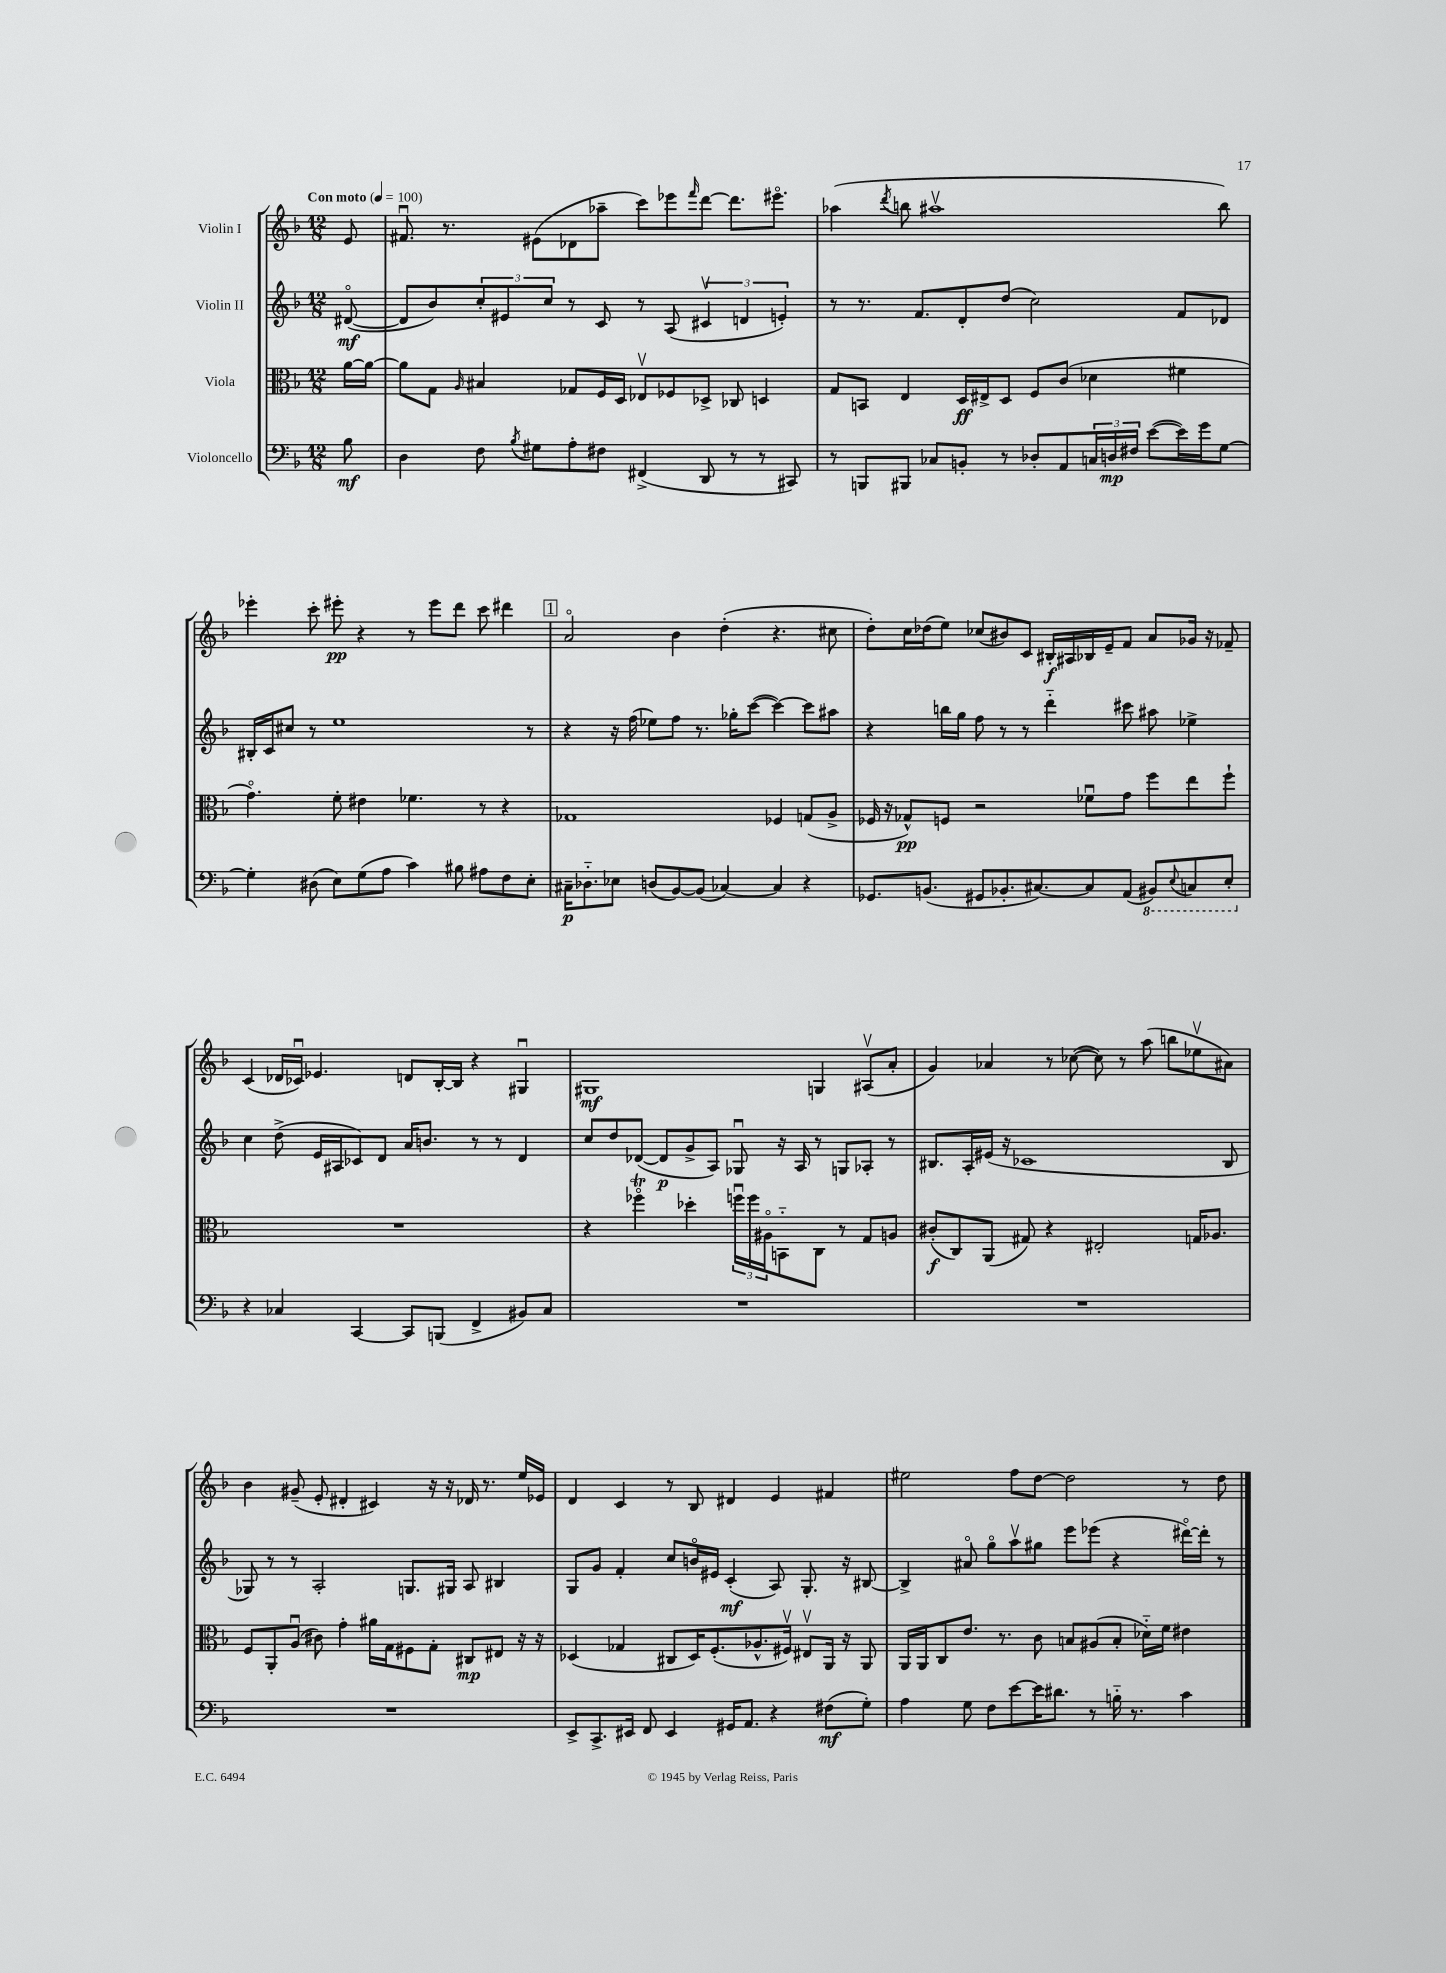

**kern	**dynam	**kern	**dynam	**kern	**dynam	**kern	**dynam
*part4	*part4	*part3	*part3	*part2	*part2	*part1	*part1
*staff4	*staff4	*staff3	*staff3	*staff2	*staff2	*staff1	*staff1
*I"Violoncello	*	*I"Viola	*	*I"Violin II	*	*I"Violin I	*
*clefF4	*	*clefC3	*	*clefG2	*	*clefG2	*
*k[b-]	*	*k[b-]	*	*k[b-]	*	*k[b-]	*
*M12/8	*	*M12/8	*	*M12/8	*	*M12/8	*
*MM100	*	*MM100	*	*MM100	*	*MM100	*
=	=	=	=	=	=	=	=
!	!	!	!	!	!	!LO:TX:a:B:t=Con moto	!
8B-\	mf	[16a\LL	.	([8d#X/	mf	8e/	.
.	.	16a\JJ_	.	.	.	.	.
=1	=1	=1	=1	=1	=1	=1	=1
4D\	.	8a\L]	.	8d#/L]	.	8.f#Xu/	.
.	.	8G\J	.	8b-/)	.	.	.
.	.	.	.	.	.	8.r	.
.	.	16qqA/	.	.	.	.	.
8F\	.	4B#X/	.	12cc'/	.	.	.
.	.	.	.	12e#X/	.	.	.
8qB-/	.	.	.	.	.	.	.
8G#X\L	.	.	.	.	.	(8e#X\L	.
.	.	.	.	12cc/J	.	.	.
8A'\	.	8G-X/L	.	8r	.	8d-X\	.
8F#X\J	.	16F/L	.	8c/	.	8aa-X~\J	.
.	.	16D/JJ	.	.	.	.	.
(4FF#X^/	.	8E-Xv/L	.	8r	.	8ccc\L)	.
.	.	8F-X/	.	(8A/	.	8eee-X\	.
.	.	.	.	.	.	16qqfff/	.
8DD/	.	8D-X^/J	.	6c#Xv/	.	[8ddd\J	.
8r	.	8C-X/	.	.	.	8.ddd\L]	.
.	.	.	.	6dn/	.	.	.
8r	.	4Dn/	.	.	.	.	.
.	.	.	.	.	.	8.eee#X\J	.
.	.	.	.	6en'/)	.	.	.
8CC#X/)	.	.	.	.	.	.	.
=2	=2	=2	=2	=2	=2	=2	=2
8r	.	8G/L	.	8r	.	(4aa-X\	.
8BBBn/L	.	8BBn/J	.	8.r	.	.	.
.	.	.	.	.	.	8qddd/	.
8BBB#X/J	.	4E/	.	.	.	8bbn\	.
.	.	.	.	8.f/L	.	.	.
8C-X/L	.	.	.	.	.	1aa#Xv	.
8BBn'/J	.	16D/LL	ff	8d'/	.	.	.
.	.	16E#X^/J	.	.	.	.	.
8r	.	8D/J	.	(8dd/J	.	.	.
8D-X'/L	.	8F/L	.	2cc\)	.	.	.
8AA/	.	(8c/J	.	.	.	.	.
24Cn/L	.	4d-X\	.	.	.	.	.
24Dn/	mp	.	.	.	.	.	.
24F#X/JJ	.	.	.	.	.	.	.
([8e\L	.	.	.	.	.	.	.
16e\L])	.	4f#X\	.	8f/L	.	.	.
16g\J	.	.	.	.	.	.	.
[8G\J	.	.	.	8d-X/J	.	8bb\)	.
!!LO:LB:g=z
=3	=3	=3	=3	=3	=3	=3	=3
4G'\]	.	4.g\)	.	16B#X'/LL	.	4eee-X'\	.
.	.	.	.	16c/J	.	.	.
.	.	.	.	8cc#X/J	.	.	.
(8D#X\	.	.	.	8r	.	8ccc'\	.
8E\L)	.	8f'\	.	1ee	.	8eee#X'\	pp
(8G\	.	4e#X\	.	.	.	4r	.
8A\J	.	.	.	.	.	.	.
4c\)	.	4.f-X\	.	.	.	8r	.
.	.	.	.	.	.	8eee#\L	.
8B#X\	.	.	.	.	.	8ddd\J	.
8A#X\L	.	8r	.	.	.	8ccc\	.
8F\	.	4r	.	.	.	4ddd#X\	.
8E'\J	.	.	.	8r	.	.	.
!!LO:REH:place=s1:t=1
=4	=4	=4	=4	=4	=4	=4	=4
16C#X~\KL	p	1G-X	.	4r	.	2a/	.
8.D-X\	.	.	.	.	.	.	.
8E-X\J	.	.	.	16r	.	.	.
.	.	.	.	(16ff\	.	.	.
(8Dn/L	.	.	.	8ee-X\L)	.	.	.
[8BB-/)	.	.	.	8ff\J	.	4b-\	.
(8BB-/J]	.	.	.	8.r	.	.	.
[4C-X/)	.	.	.	.	.	(4dd'\	.
.	.	.	.	16gg-X'\KL	.	.	.
.	.	.	.	([8ccc\J	.	.	.
4C-/]	.	4F-X/	.	4ccc\_)	.	4.r	.
4r	.	(8Gn/L	.	8ccc\L]	.	.	.
.	.	8A^/J	.	8aa#X\J	.	8cc#X\	.
=5	=5	=5	=5	=5	=5	=5	=5
8.GG-X/L	.	16F-X/	.	4r	.	8dd'\L)	.
.	.	16r	.	.	.	.	.
.	.	8G-X^^/L)	pp	.	.	16cc\L	.
(8.BBn/J	.	.	.	.	.	(16dd-X\J	.
.	.	8Fn/J	.	16bbn\LL	.	8ee\J)	.
.	.	.	.	16gg\JJ	.	.	.
8GG#X/L	.	2r	.	8ff\	.	(8cc-X/L	.
8.BB-X'/	.	.	.	8r	.	8b#X/)	.
.	.	.	.	8r	.	8c/J	.
[8.C#X/)	.	.	.	.	.	.	.
.	.	.	.	4ddd\	.	16B#X'/LL	f
.	.	.	.	.	.	16A#X/	.
8C#/]	.	8f-Xu\L	.	.	.	16B-X/	.
.	.	.	.	.	.	16e~/J	.
(8AA/J	.	8g\J	.	8ccc#X\	.	8f/J	.
*8ba	*	*	*	*	*	*	*
8BBB#X/L)	.	8ff\L	.	8aa#X\	.	8a/L	.
8qqEE/	.	.	.	.	.	.	.
8CCn/	.	8ee\	.	4ee-X^\	.	16g-X/Jk	.
.	.	.	.	.	.	16r	.
8EE'/J	.	8ff`\J	.	.	.	8f-X~/	.
!!LO:LB:g=z
=6	=6	=6	=6	=6	=6	=6	=6
*X8ba	*	*	*	*	*	*	*
4r	.	1.r	.	4cc\	.	(4c/	.
4C-X/	.	.	.	(8dd^\	.	16d-X/LL	.
.	.	.	.	.	.	16c-Xu/JJ)	.
.	.	.	.	16e/LL	.	4.e-X/	.
.	.	.	.	16A#X/J	.	.	.
[4CC/	.	.	.	8c-X/)	.	.	.
.	.	.	.	8d/J	.	.	.
8CC/L]	.	.	.	16a/KL	.	8dn/L	.
.	.	.	.	8.bn/J	.	.	.
(8BBBn/J	.	.	.	.	.	[16B-'/L	.
.	.	.	.	.	.	16B-/JJ]	.
4FF^/	.	.	.	8r	.	4r	.
.	.	.	.	8r	.	.	.
8BB#X/L)	.	.	.	4d/	.	4G#Xu/	.
8C-/J	.	.	.	.	.	.	.
=7	=7	=7	=7	=7	=7	=7	=7
1.r	.	4r	.	8cc/L	.	1G#X	mf
.	.	.	.	8dd/	.	.	.
.	.	4ff-XT\	.	([8d-X/J	.	.	.
.	.	.	.	8d-/L]	p	.	.
.	.	4dd-X'\	.	8g^/	.	.	.
.	.	.	.	8A/J)	.	.	.
.	.	24ffnu\LL	.	8G-Xu/	.	.	.
.	.	24ff\	.	.	.	.	.
.	.	24A#X\J	.	.	.	.	.
.	.	8BBn\	.	16r	.	.	.
.	.	.	.	16A/	.	.	.
.	.	8C\J	.	8r	.	4Gn/	.
.	.	8r	.	8Gn/L	.	.	.
.	.	8G/L	.	8A-X'/J	.	(8A#Xv/L	.
.	.	8An/J	.	8r	.	8a'/J	.
=8	=8	=8	=8	=8	=8	=8	=8
1.r	.	(8c#X'/L	f	8.B#X/L	.	4g/)	.
.	.	8C/)	.	.	.	.	.
.	.	.	.	16A'/L	.	.	.
.	.	(8AA/J	.	(16e#X/JJ	.	4a-X/	.
.	.	.	.	16r	.	.	.
.	.	8G#X/)	.	1c-X	.	.	.
.	.	4r	.	.	.	8r	.
.	.	.	.	.	.	([8cc-X\	.
.	.	2E#X'/	.	.	.	8cc-\])	.
.	.	.	.	.	.	8r	.
.	.	.	.	.	.	(8aa\	.
.	.	.	.	.	.	8bbn\L	.
.	.	16Gn/KL	.	.	.	8ee-Xv\	.
.	.	8.A-X/J	.	.	.	.	.
.	.	.	.	8B#/	.	8a#X\J)	.
!!LO:LB:g=z
=9	=9	=9	=9	=9	=9	=9	=9
1.r	.	8F/L	.	8G-X/)	.	4b-\	.
.	.	8AA'/	.	8r	.	.	.
.	.	(8Au/J	.	8r	.	(8g#X~/	.
.	.	8c#X\)	.	2A'/	.	8e'/	.
.	.	4g'\	.	.	.	4d#X'/	.
.	.	16a#X\LL	.	.	.	4c#X/)	.
.	.	16G\J	.	.	.	.	.
.	.	8F#X\	.	8.Gn/L	.	.	.
.	.	8G'\J	.	.	.	16r	.
.	.	.	.	16G#X/Jk	.	16r	.
.	.	8C#X/L	mp	8A/	.	16d-X/	.
.	.	.	.	.	.	8.r	.
.	.	8E#X/J	.	4B#X/	.	.	.
.	.	16r	.	.	.	16ee/LL	.
.	.	16r	.	.	.	16e-X/JJ	.
=10	=10	=10	=10	=10	=10	=10	=10
8EE^/L	.	(4D-X/	.	8G/L	.	4d/	.
8.CC^/	.	.	.	8g/J	.	.	.
.	.	4G-X/	.	4f'/	.	4c/	.
16EE#X/Jk	.	.	.	.	.	.	.
8FF/	.	.	.	.	.	.	.
4EE#/	.	8C#X/L	.	8cc/L	.	8r	.
.	.	16D-/K)	.	16bn/L	.	8B-/	.
.	.	(8.F'/	.	16e#X/JJ	.	.	.
16GG#X/KL	.	.	.	(4c'/	mf	4d#X/	.
8.AA/J	.	.	.	.	.	.	.
.	.	8.A-X^^/	.	.	.	.	.
4r	.	.	.	8A/)	.	4e/	.
.	.	16F#Xv/Jk)	.	.	.	.	.
.	.	8E#Xv/L	.	8.G'/	.	.	.
(8F#X\L	mf	16AA/Jk	.	.	.	4f#X/	.
.	.	16r	.	16r	.	.	.
8G'\J)	.	8AA/	.	[8B#X/	.	.	.
=11	=11	=11	=11	=11	=11	=11	=11
4A\	.	16AA/LL	.	4B#^/]	.	2ee#X\	.
.	.	16AA/J	.	.	.	.	.
.	.	8C/	.	.	.	.	.
8G\	.	8.e/J	.	8a#X/	.	.	.
8F\L	.	.	.	8gg\L	.	.	.
.	.	8.r	.	.	.	.	.
[8e\	.	.	.	8aav\	.	8ff\L	.
16e\K]	.	8c\	.	8gg#X\J	.	[8dd\J	.
8.d#X\J	.	.	.	.	.	.	.
.	.	8Bn/L	.	8eee\L	.	2dd\]	.
8r	.	(8A#X/	.	(8eee-X\J	.	.	.
16Bn\	.	8B'/J	.	4r	.	.	.
8.r	.	.	.	.	.	.	.
.	.	16d-X\LL)	.	.	.	.	.
.	.	16f\JJ	.	.	.	.	.
4c\	.	4e#X\	.	[16ddd#X\LL)	.	8r	.
.	.	.	.	16ddd#'\JJ]	.	.	.
.	.	.	.	8r	.	8dd\	.
==	==	==	==	==	==	==	==
*-	*-	*-	*-	*-	*-	*-	*-
